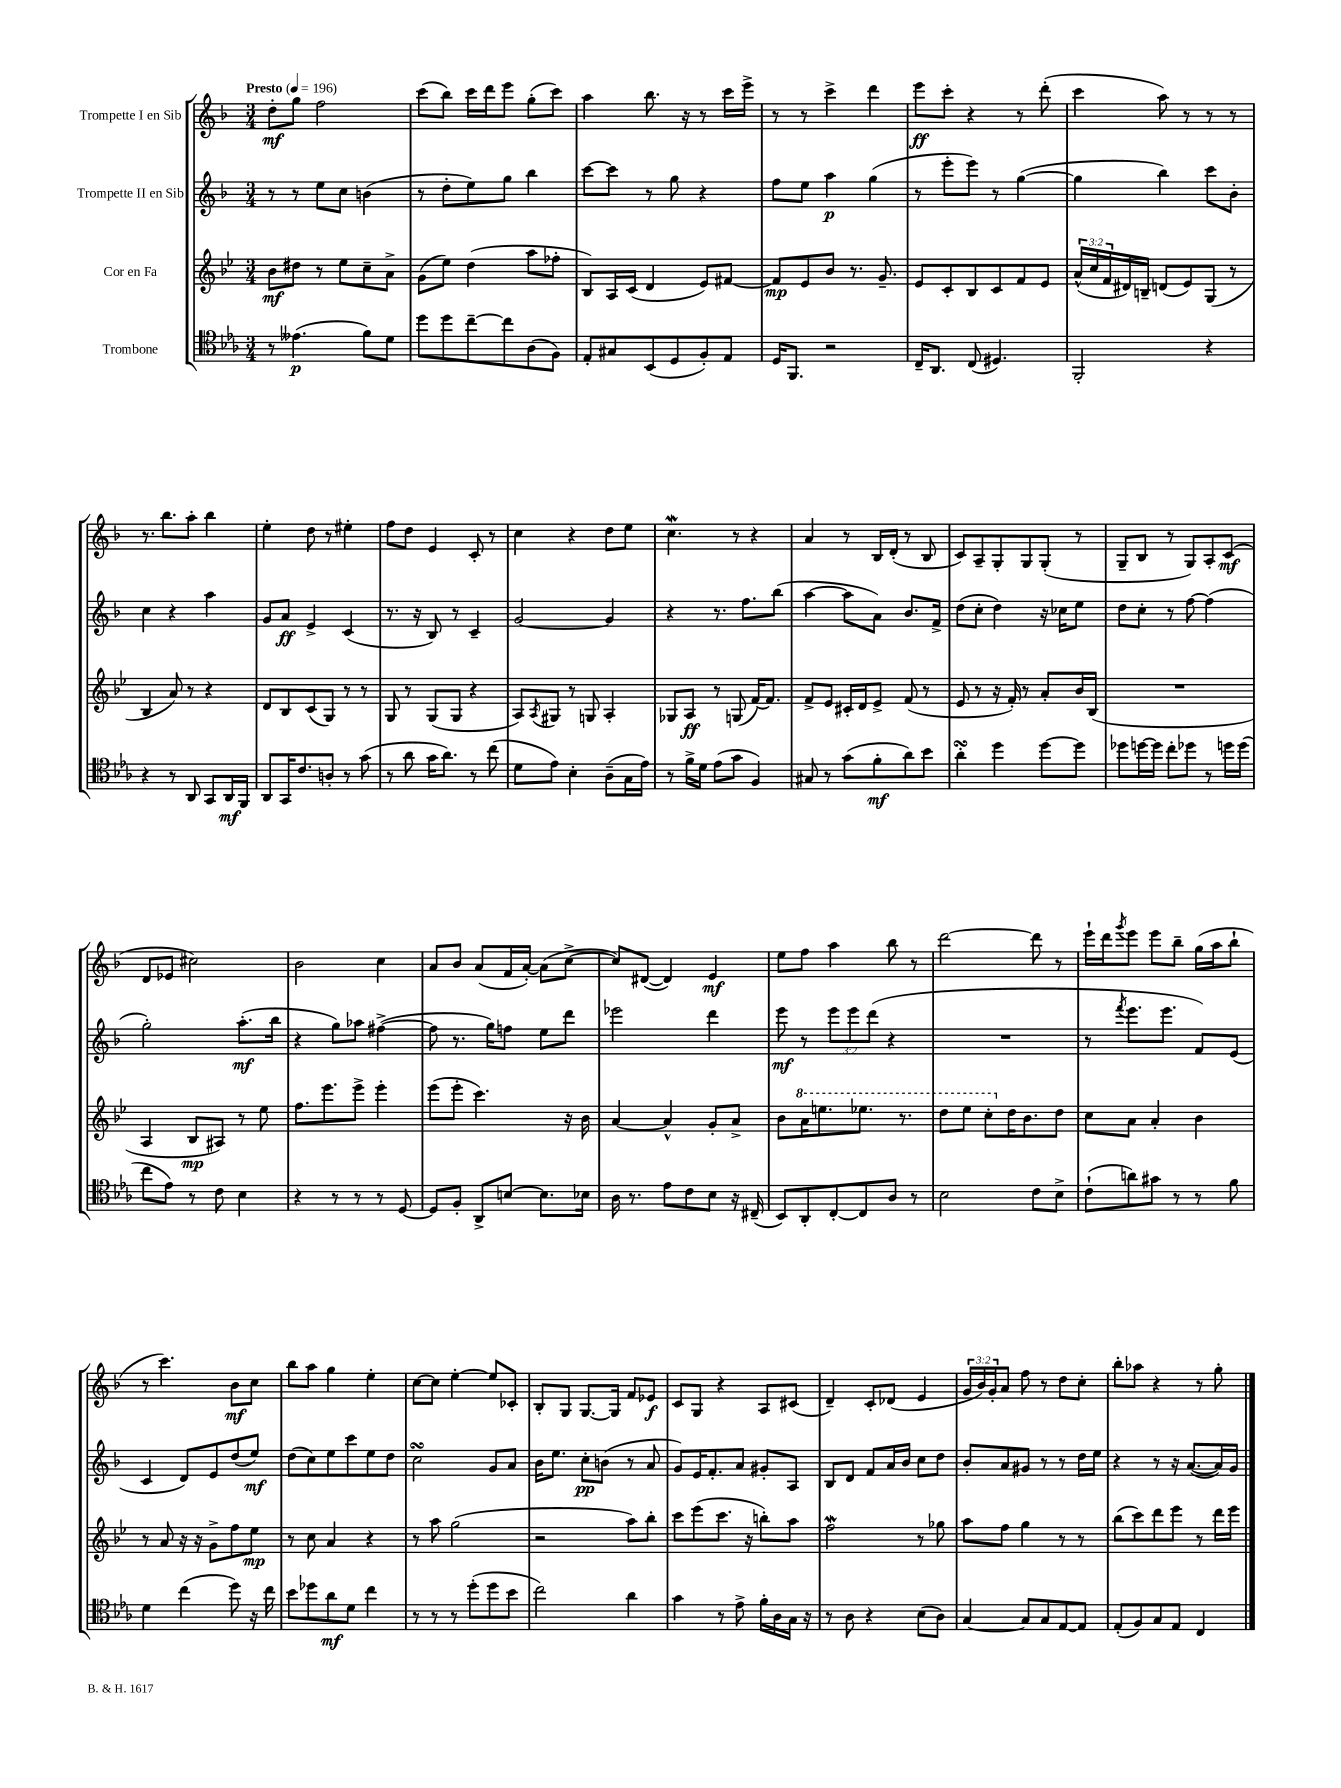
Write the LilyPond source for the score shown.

<<
\new StaffGroup <<
\new Staff = "s0" \with { instrumentName = "Trompette I en Sib" } {
    \clef treble \key f \major \numericTimeSignature \time 3/4 \override Staff.TupletNumber.text = #tuplet-number::calc-fraction-text \tempo "Presto" 4 = 196
    d''8-.\mf g''8 f''2 |
    c'''8( bes''8) c'''16 d'''16 e'''8 g''8-.( c'''8) |
    a''4 bes''8. r16 r8 c'''16 e'''16-> |
    r8 r8 c'''4-> d'''4 |
    e'''8\ff c'''8-. r4 r8 d'''8-.( |
    c'''4 a''8) r8 r8 r8 |
    r8. bes''8. a''8-. bes''4 |
    e''4-. d''8 r8 eis''4-. |
    f''8 d''8 e'4 c'8-. r8 |
    c''4 r4 d''8 e''8 |
    c''4.\mordent r8 r4 |
    a'4 r8 bes16 d'16-.( r8 bes8 |
    c'8) a8-- g8-. g8 g8-.( r8 |
    g8-- bes8 r8 g8) a8-. c'8\mf( |
    d'8 ees'8 cis''2) |
    bes'2 c''4 |
    a'8 bes'8 a'8( f'16 a'16~-.) a'8( c''8~-> |
    c''8) dis'8~( dis'4) e'4\mf |
    e''8 f''8 a''4 bes''8 r8 |
    d'''2~ d'''8 r8 |
    e'''16-! d'''16 \acciaccatura { g'''8 } e'''8 e'''8 bes''8-- g''16( a''16 bes''8-! |
    r8 c'''4.) bes'8\mf c''8 |
    bes''8 a''8 g''4 e''4-. |
    c''8~ c''8 e''4~-. e''8 ces'8-. |
    bes8-. g8 g8.~ g16 f'8 ees'8\f |
    c'8 g8 r4 a8 cis'8( |
    d'4--) c'8-. des'8( e'4 |
    \tuplet 3/2 { g'16 bes'16) g'16-. } a'8 f''8 r8 d''8 c''8-. |
    bes''8-. aes''8 r4 r8 g''8-. \bar "|." |
}
\new Staff = "s1" \with { instrumentName = "Trompette II en Sib" } {
    \clef treble \key f \major \numericTimeSignature \time 3/4 \override Staff.TupletNumber.text = #tuplet-number::calc-fraction-text
    r8 r8 e''8 c''8 b'4( |
    r8 d''8-. e''8) g''8 bes''4 |
    c'''8~ c'''8 r8 g''8 r4 |
    f''8 e''8 a''4\p g''4( |
    r8 e'''8-. e'''8) r8 g''4~( |
    g''4 bes''4) c'''8 bes'8-. |
    c''4 r4 a''4 |
    g'8 a'8\ff e'4-> c'4( |
    r8. r16 bes8) r8 c'4-- |
    g'2~ g'4 |
    r4 r8. f''8. bes''8( |
    a''4~ a''8 a'8) bes'8. f'16-> |
    d''8( c''8-. d''4) r16 ces''16 e''8 |
    d''8 c''8-. r8 f''8~ f''4( |
    g''2-.) a''8.-.\mf( bes''16 |
    r4 g''8) aes''8 fis''4~->( |
    fis''8 r8. g''16) f''8 e''8 d'''8 |
    ees'''2 d'''4 |
    e'''8\mf r8 \tuplet 3/2 { e'''8 e'''8 d'''8( } r4 |
    R2. |
    r8 \acciaccatura { f'''8 } e'''8. e'''8. f'8) e'8( |
    c'4 d'8) e'8 d''8( e''8\mf) |
    d''8( c''8) e''8 c'''8 e''8 d''8 |
    c''2\turn g'8 a'8 |
    bes'16 e''8. c''8-.\pp b'8( r8 a'8 |
    g'8) e'16 f'8.-. a'8 gis'8-. a8 |
    bes8 d'8 f'8 a'16 bes'16 c''8 d''8 |
    bes'8-. a'8 gis'8 r8 r8 d''16 e''16 |
    r4 r8 r16 a'8.~( a'16) g'16 \bar "|." |
}
\new Staff = "s2" \with { instrumentName = "Cor en Fa" } {
    \clef treble \key bes \major \numericTimeSignature \time 3/4 \override Staff.TupletNumber.text = #tuplet-number::calc-fraction-text
    bes'8\mf dis''8 r8 ees''8 c''8-- a'8-> |
    g'8( ees''8) d''4( a''8 fes''8-. |
    bes8) a16 c'16( d'4 ees'8) fis'8~ |
    fis'8\mp ees'8 bes'8 r8. g'8.-- |
    ees'8 c'8-. bes8 c'8 f'8 ees'8 |
    \tuplet 3/2 { a'16-^( c''16 f'16 } dis'16) b16-- d'8( ees'8) g8( r8 |
    bes4 a'8) r8 r4 |
    d'8 bes8 c'8( g8) r8 r8 |
    g8 r8 g8( g8 r4 |
    a8) \acciaccatura { a8 } gis8 r8 g8 a4-. |
    ges8 a8\ff r8 g8( f'16~) f'8. |
    f'8-> ees'8 cis'16-. d'16 ees'8-> f'8( r8 |
    ees'8 r8 r16 f'16-.) r8 a'8-. bes'16 bes16( |
    R2. |
    a4 bes8\mp ais8) r8 ees''8 |
    f''8. ees'''8. ees'''8-> ees'''4-. |
    ees'''8( ees'''8-. c'''4.) r16 bes'16 |
    a'4~ a'4-^ g'8-. a'8-> |
    bes'8 \ottava #1 a''16 e'''8. ees'''8. r8. |
    d'''8 ees'''8 c'''8-. \ottava #0 d''16 bes'8. d''8 |
    c''8 a'8 a'4-. bes'4 |
    r8 a'8 r16 r16 g'8-> f''8 ees''8\mp |
    r8 c''8 a'4 r4 |
    r8 a''8 g''2( |
    r2 a''8) bes''8-. |
    c'''8 ees'''8( c'''8. r16 b''8-.) a''8 |
    f''2\mordent r8 ges''8 |
    a''8 f''8 g''4 r8 r8 |
    bes''8( c'''8) d'''8 ees'''8 r8 d'''16 ees'''16 \bar "|." |
}
\new Staff = "s3" \with { instrumentName = "Trombone" } {
    \clef tenor \key ees \major \numericTimeSignature \time 3/4
    r8 eeses'4.\p( f'8) d'8 |
    d''8 d''8 c''8~-- c''8 aes8( f8) |
    ees8-. gis8 bes,8( d8 f8-.) ees8 |
    d16 f,8. r2 |
    c16-- aes,8. c8( dis4.) |
    f,2-. r4 |
    r4 r8 aes,8 g,8 aes,16\mf f,16 |
    aes,8 g,16 c'8. a8-. r8 g'8( |
    r8 aes'8 g'16 aes'8.) r8 c''8( |
    d'8 ees'8) bes4-. aes8--( g16 ees'16) |
    r8 f'16-> d'16 ees'8( g'8 f4) |
    gis8 r8 g'8( f'8-.\mf aes'8) bes'8 |
    aes'4-.\turn d''4 d''8~ d''8 |
    des''8 d''16~ d''16 c''8-. des''8 r8 d''16 d''16( |
    c''8 ees'8) r8 c'8 bes4 |
    r4 r8 r8 r8 d8~ |
    d8 f8-. aes,8-> b8~ b8. bes16 |
    aes16 r8. ees'8 c'8 bes8 r16 cis16--( |
    bes,8) aes,8-. c8~-. c8 aes8 r8 |
    bes2 c'8 bes8-> |
    c'8-!( a'8) gis'8 r8 r8 f'8 |
    d'4 c''4( d''8) r16 c''16 |
    bes'8 des''8 aes'8\mf d'8 c''4 |
    r8 r8 r8 d''8-.( d''8 bes'8 |
    c''2) aes'4 |
    g'4 r8 ees'8-> f'16-. aes16 g16 r16 |
    r8 aes8 r4 bes8( aes8) |
    g4~ g8 g8 ees8~ ees8 |
    ees8-.( f8) g8 ees8 c4 \bar "|." |
}
>>
>>
\layout { \context { \Score \remove "Bar_number_engraver" } }
